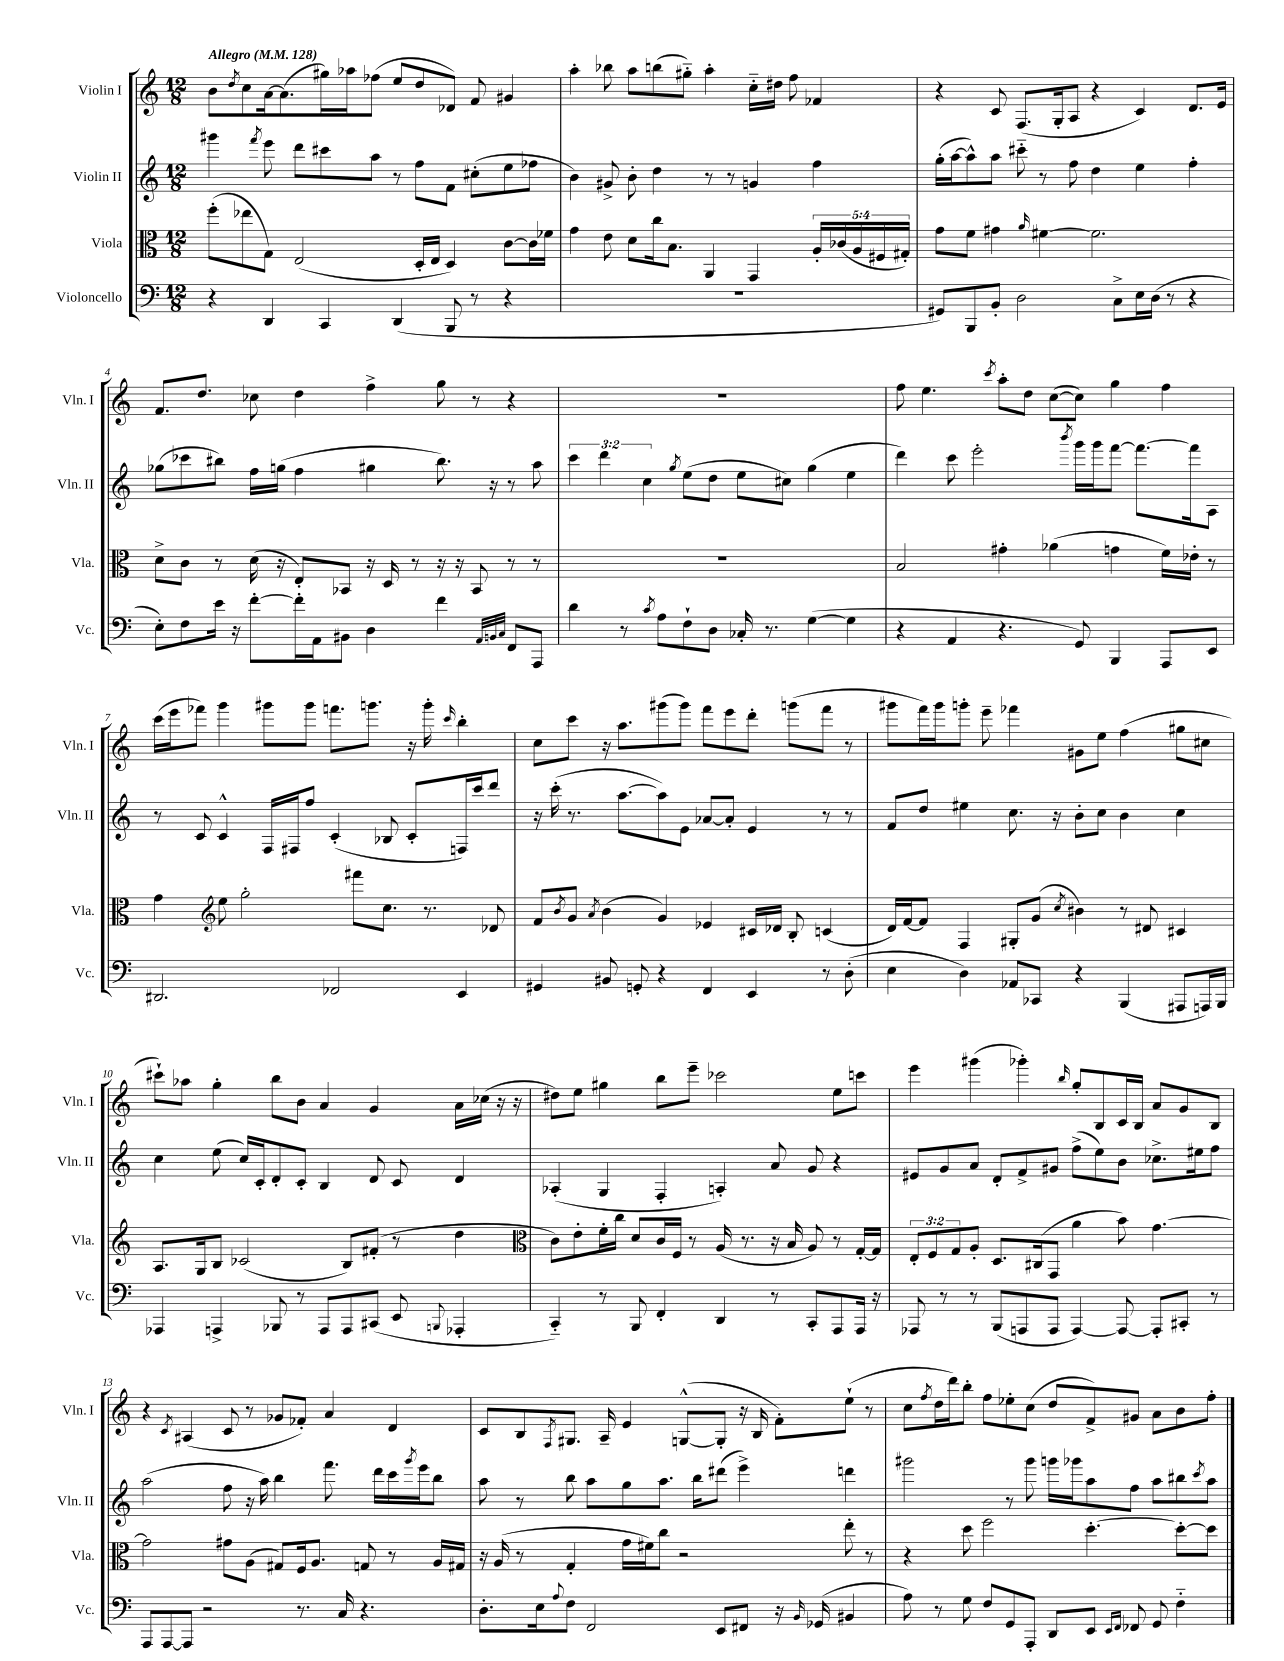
<<
\new StaffGroup <<
\new Staff = "s0" \with { instrumentName = "Violin I" shortInstrumentName = "Vln. I" } {
    \clef treble \key c \major \numericTimeSignature \time 12/8 \tempo "Allegro" 4 = 128
    b'8 \acciaccatura { d''8 } c''8 a'16~ a'8.( gis''16) aes''16 fes''8( e''8 d''8 des'8) f'8 gis'4 |
    a''4-. bes''8 a''8 b''8( gis''8-_) a''4-. c''16-_ dis''16 f''8 fes'4 |
    r4 c'8 f8.( g16-. a8 r4 c'4) d'8. e'16 |
    f'8. d''8. ces''8 d''4 f''4-> g''8 r8 r4 |
    R1. |
    f''8 e''4. \acciaccatura { c'''8 } a''8-. d''8 c''8~( c''8) g''4 f''4 |
    c'''16( e'''16 fes'''8) g'''4 gis'''8 gis'''8 f'''8. g'''8. r16 g'''16-. \grace { c'''16 } b''4-. |
    c''8 c'''8 r16 a''8. gis'''8( gis'''8) f'''8 e'''8 d'''8-. g'''8( f'''8 r8 |
    gis'''8 f'''16) gis'''16 g'''8-. e'''8-- fes'''4 gis'8 e''8 f''4( gis''8 cis''8 |
    cis'''8-!) aes''8 g''4-. b''8 b'8 a'4 g'4 a'16 ces''16( r16 r16 |
    dis''8) e''8 gis''4 b''8 e'''8-- ces'''2 e''8 c'''8 |
    e'''4 gis'''4( ges'''4-.) \grace { b''16 } g''8-. b8 c'16 b16 a'8 g'8 b8 |
    r4 \acciaccatura { c'8 } ais4( c'8 r8 ges'8 fes'8-.) a'4 d'4 |
    c'8 b8 \acciaccatura { f8 } gis8. a16-- e'4 g8~-^( g8-. r16 b16 f'8-.) e''8-!( r8 |
    c''8 \acciaccatura { f''8 } d''16 d'''16) b''8-. f''8 ees''8-. c''8( d''8 f'8->) gis'8 a'8 b'8 f''8-. \bar "|." |
}
\new Staff = "s1" \with { instrumentName = "Violin II" shortInstrumentName = "Vln. II" } {
    \clef treble \key c \major \numericTimeSignature \time 12/8 \override Staff.TupletNumber.text = #tuplet-number::calc-fraction-text
    gis'''4 \acciaccatura { f'''8 } e'''8 d'''8 cis'''8 a''8 r8 f''8 f'8 cis''8-.( e''8 fes''8 |
    b'4) gis'8-> b'8-. d''4 r8 r8 g'4 f''4 |
    g''16-.( a''16~ a''8-^) a''8 cis'''8-_ r8 f''8 d''4 e''4 f''4-. |
    ges''8( ces'''8 bis''8) f''16 g''16( f''4 gis''4 bis''8.) r16 r8 a''8 |
    \tuplet 3/2 { c'''4 d'''4 c''4 } \acciaccatura { g''8 } e''8( d''8 e''8 cis''8) g''4( e''4 |
    d'''4) c'''8 e'''2-. \acciaccatura { b'''8 } g'''16 g'''16 f'''8~ f'''8.~ f'''16 a8 |
    r8 c'8 c'4-^ f16 fis16 f''8 c'4-.( bes8 c'8-. f16) c'''16 d'''8 |
    r16 c'''16-.( r8. a''8.~ a''8) e'8 aes'8~ aes'8-. e'4 r8 r8 |
    f'8 d''8 eis''4 c''8. r16 b'8-. c''8 b'4 c''4 |
    c''4 e''8( c''16) c'16-. d'8-. c'8-. b4 d'8 c'8 d'4 |
    aes4-.( g4 f4-. a4-.) a'8 g'8 r4 |
    eis'8 g'8 a'8 d'8-. f'8-> gis'8 f''8->( e''8) b'8 ces''8.-> eis''16 f''8 |
    a''2( f''8 r16 a''16) b''4 f'''8. d'''16 c'''16 \acciaccatura { g'''8 } e'''16 b''8 |
    a''8 r8 b''8 a''8 g''8 a''8. b''16 dis'''8( e'''4->) d'''4 |
    gis'''2 r8 gis'''8 g'''16 ges'''16 a''8 f''8 a''8 bis''8 \acciaccatura { c'''8 } a''8 \bar "|." |
}
\new Staff = "s2" \with { instrumentName = "Viola" shortInstrumentName = "Vla." } {
    \clef alto \key c \major \numericTimeSignature \time 12/8 \override Staff.TupletNumber.text = #tuplet-number::calc-fraction-text
    f''8-.( ees''8 g8) e2( d16-. e16 d4) c'8~ c'16 fes'16 |
    g'4 e'8 d'8 c''16 b8. a,4 g,4 \tuplet 5/4 { a16-. ces'16( a16 fis16 gis16-.) } |
    g'8 f'8 gis'4 \grace { a'16 } fis'4~ fis'2. |
    d'8-> c'8 r8 d'16( r16 e8-.) bes,8 r16 d16 r8 r16 r16 bes,8 r8 r8 |
    R1. |
    b2 gis'4-. aes'4( g'4 f'16) ees'16-. r8 |
    g'4 \clef treble e''8 g''2-. fis'''8 c''8. r8. des'8 |
    f'8 \acciaccatura { b'8 } g'8 \acciaccatura { a'8 } b'4( g'4) ees'4 cis'16 des'16 b8-. c'4( |
    d'16) f'16~ f'8 f4 gis8-. g'8( \acciaccatura { c''8 } bis'4) r8 dis'8 cis'4 |
    a8. g16 b8 ces'2( b8) fis'8-.( r8 d''4 |
    \clef alto c'8) e'8-. f'16-. c''16 d'8 c'16 f16 r8 a16( r8. r16 b16 a8) r8 g16~-. g16 |
    \tuplet 3/2 { e8-. f8 g8 } a8-. d8. cis16( g,8 a'4 b'8) g'4.~ |
    g'2 gis'8 a8( gis8) f16 a8. g8 r8 a16 gis16 |
    r16 a16( r8 g4-. g'16 fis'16) c''8 r2 e''8-. r8 |
    r4 d''8 f''2 d''4.~-. d''8~-. d''8 \bar "|." |
}
\new Staff = "s3" \with { instrumentName = "Violoncello" shortInstrumentName = "Vc." } {
    \clef bass \key c \major \numericTimeSignature \time 12/8
    r4 d,4 c,4 d,4( b,,8 r8 r4 |
    R1. |
    gis,8) b,,8 b,8-. d2 c8-> e16 d16( r8 r4 |
    e8-.) f8 e'16 r16 f'8~-. f'16-. a,16 bis,8 d4 f'4 \grace { a,32 b,32 c32 } f,8 a,,8 |
    d'4 r8 \acciaccatura { c'8 } a8 f8-! d8 ces16-. r8. g4~( g4 |
    r4 a,4 r4. g,8) b,,4 a,,8 e,8 |
    dis,2. fes,2 e,4 |
    gis,4 bis,8 g,8-. r4 f,4 e,4 r8 d8-.( |
    e4 d4) aes,8 ces,8 r4 b,,4( ais,,8 a,,16) b,,16 |
    aes,,4 a,,4-> bes,,8 r8 a,,8 a,,8 cis,8( e,8 \appoggiatura { b,,8 } aes,,4-. |
    c,4-_) r8 b,,8 f,4-. d,4 r8 c,8-. a,,8 a,,16 r16 |
    aes,,8 r8 r8 b,,8( a,,8 a,,8 a,,4~) a,,8~ a,,8-. cis,8-. r8 |
    a,,8 a,,8~ a,,8 r2 r8. c16 r4. |
    d8.-. e16 \appoggiatura { a8 } f8 f,2 e,8 fis,8 r16 \grace { b,16 } ges,16( bis,4 |
    a8) r8 g8 f8 g,8 a,,8-. d,8 e,8 \grace { e,16 f,16 } fes,8 g,8 f4-_ \bar "|." |
}
>>
>>
